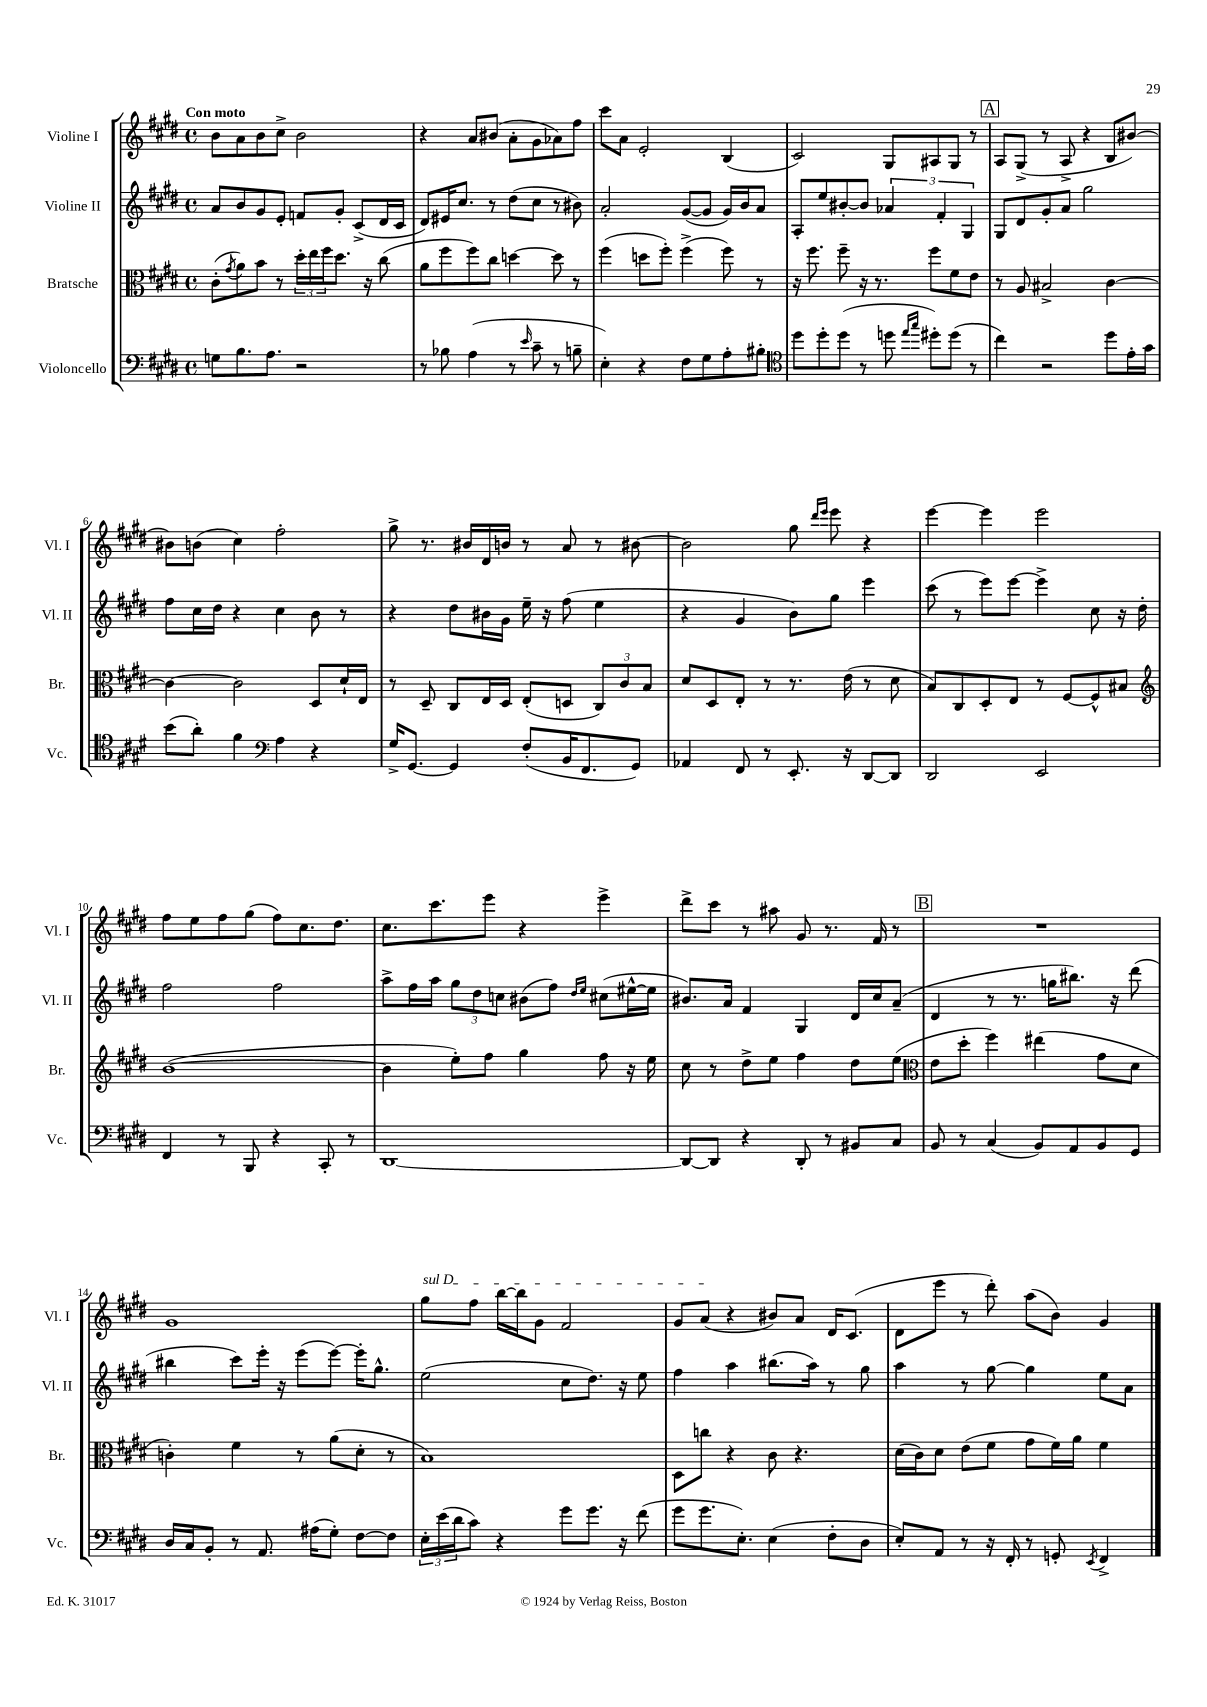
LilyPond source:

<<
\new StaffGroup <<
\new Staff = "s0" \with { instrumentName = "Violine I" shortInstrumentName = "Vl. I" } {
    \clef treble \key e \major \defaultTimeSignature \time 4/4 \tempo "Con moto"
    b'8 a'8 b'8 cis''8-> b'2 |
    r4 a'8 bis'8( a'8-. gis'8 aes'8) fis''8 |
    cis'''8 a'8 e'2-. b4( |
    cis'2) gis8 ais8 gis8 r8 |
    \mark \markup { \box "A" } a8 gis8->( r8 a8-> r4 b8 bis'8~) |
    bis'8 b'8( cis''4) fis''2-. |
    gis''8-> r8. bis'16 dis'16 b'16 r8 a'8 r8 bis'8~ |
    bis'2 gis''8 \grace { dis'''16 e'''16 } e'''8 r4 |
    e'''4~ e'''4 e'''2 |
    fis''8 e''8 fis''8 gis''8( fis''8) cis''8. dis''8. |
    cis''8. cis'''8. e'''8 r4 e'''4-> |
    dis'''8-> cis'''8 r8 ais''8 gis'8 r8. fis'16 r8 |
    \mark \markup { \box "B" } R1 |
    gis'1 |
    \once \override TextSpanner.bound-details.left.text = \markup { \italic "sul D" } gis''8\startTextSpan fis''8 b''16~ b''16 gis'8 fis'2 |
    gis'8 a'8\stopTextSpan( r4 bis'8) a'8 dis'16 cis'8.( |
    dis'8 e'''8 r8 dis'''8-.) a''8( b'8) gis'4 \bar "|." |
}
\new Staff = "s1" \with { instrumentName = "Violine II" shortInstrumentName = "Vl. II" } {
    \clef treble \key e \major \defaultTimeSignature \time 4/4
    a'8 b'8 gis'8 e'8-. f'8 gis'8-. cis'8->( dis'16 cis'16 |
    dis'8) eis'16 cis''8. r8 dis''8( cis''8 r8 bis'8) |
    a'2-. gis'8~( gis'8 gis'16) b'16 a'8 |
    a8-. e''8 bis'8~-. bis'8 \tuplet 3/2 { aes'4 fis'4-. gis4 } |
    \mark \markup { \box "A" } gis8 dis'8 gis'8-. a'8 gis''2 |
    fis''8 cis''16 dis''16 r4 cis''4 b'8 r8 |
    r4 dis''8 bis'16 gis'16 e''16-- r16 fis''8( e''4 |
    r4 gis'4 b'8) gis''8 e'''4 |
    cis'''8( r8 e'''8) e'''8~ e'''4-> cis''8 r16 dis''16-. |
    fis''2 fis''2 |
    a''8-> fis''16 a''16 \tuplet 3/2 { gis''8 dis''8 c''8 } bis'8( fis''8) \grace { dis''16 e''16 } cis''8( eis''16~-^ eis''16 |
    bis'8.) a'16 fis'4 gis4 dis'16 cis''16 a'8--( |
    \mark \markup { \box "B" } dis'4 r8 r8. g''16 bis''8.) r16 dis'''8( |
    bis''4 cis'''8) e'''16-. r16 e'''8( e'''8~) e'''16-. gis''8.-^ |
    e''2( cis''8 dis''8.) r16 e''8 |
    fis''4 a''4 bis''8.( a''16) r8 gis''8 |
    a''4 r8 gis''8~ gis''4 e''8 a'8 \bar "|." |
}
\new Staff = "s2" \with { instrumentName = "Bratsche" shortInstrumentName = "Br." } {
    \clef alto \key e \major \defaultTimeSignature \time 4/4
    cis'8-.( \acciaccatura { gis'8 } a'8) b'8 r8 \tuplet 3/2 { dis''16-. e''16 fis''16 } dis''8. r16 cis''8( |
    a'8 fis''8 fis''8) cis''8 d''4~ d''8 r8 |
    fis''4( d''8 fis''8-.) fis''4->( fis''8) r8 |
    r16 fis''8. fis''8-- r16 r8. fis''8 fis'8 e'8 |
    \mark \markup { \box "A" } r8 a8 bis2-> cis'4~ |
    cis'4~ cis'2 dis8 dis'16-! e16 |
    r8 dis8-- cis8 e16 dis16 e8-.( d8 \tuplet 3/2 { cis8) cis'8 b8 } |
    dis'8 dis8 e8-. r8 r8. e'16( r8 dis'8 |
    b8) cis8 dis8-. e8 r8 fis8~ fis8-^ bis8 |
    \clef treble b'1~( |
    b'4 e''8-.) fis''8 gis''4 fis''8 r16 e''16 |
    cis''8 r8 dis''8-> e''8 fis''4 dis''8 e''8( |
    \mark \markup { \box "B" } \clef alto e'8 dis''8-. fis''4) eis''4( gis'8 dis'8 |
    c'4-.) fis'4 r8 a'8( dis'8-. r8 |
    b1) |
    dis8 c''8 r4 cis'8 r4. |
    dis'16( cis'16) dis'8 e'8( fis'8 gis'8 fis'16) a'16 fis'4 \bar "|." |
}
\new Staff = "s3" \with { instrumentName = "Violoncello" shortInstrumentName = "Vc." } {
    \clef bass \key e \major \defaultTimeSignature \time 4/4
    g8 b8. a8. r2 |
    r8 bes8 a4( r8 \grace { e'16 } cis'8-- r8 b8-- |
    e4-.) r4 fis8 gis8 a8-. bis8-. |
    \clef tenor dis''8 dis''8-. dis''8( r8 d''8 \grace { e''16 gis''16 } dis''8-.) dis''8( r8 |
    \mark \markup { \box "A" } cis''4) r2 dis''8 e'16-. gis'16 |
    b'8( a'8-.) fis'4 \clef bass a4 r4 |
    gis16-> gis,8.~ gis,4 fis8-.( b,16 fis,8. gis,8) |
    aes,4 fis,8 r8 e,8.-. r16 dis,8~ dis,8 |
    dis,2 e,2 |
    fis,4 r8 b,,8 r4 cis,8-. r8 |
    dis,1~ |
    dis,8~ dis,8 r4 dis,8-. r8 bis,8 cis8 |
    \mark \markup { \box "B" } b,8 r8 cis4( b,8) a,8 b,8 gis,8 |
    dis16 cis16 b,8-. r8 a,8. ais16( gis8-.) fis8~ fis8 |
    \tuplet 3/2 { e16-. e'16( dis'16 } cis'8) r4 gis'8 gis'8. r16 fis'8( |
    gis'8 gis'8. e8.-.) e4( fis8-. dis8 |
    e8-.) a,8 r8 r16 fis,16-. r8 g,8-. \acciaccatura { e,8 } fis,4-> \bar "|." |
}
>>
>>
